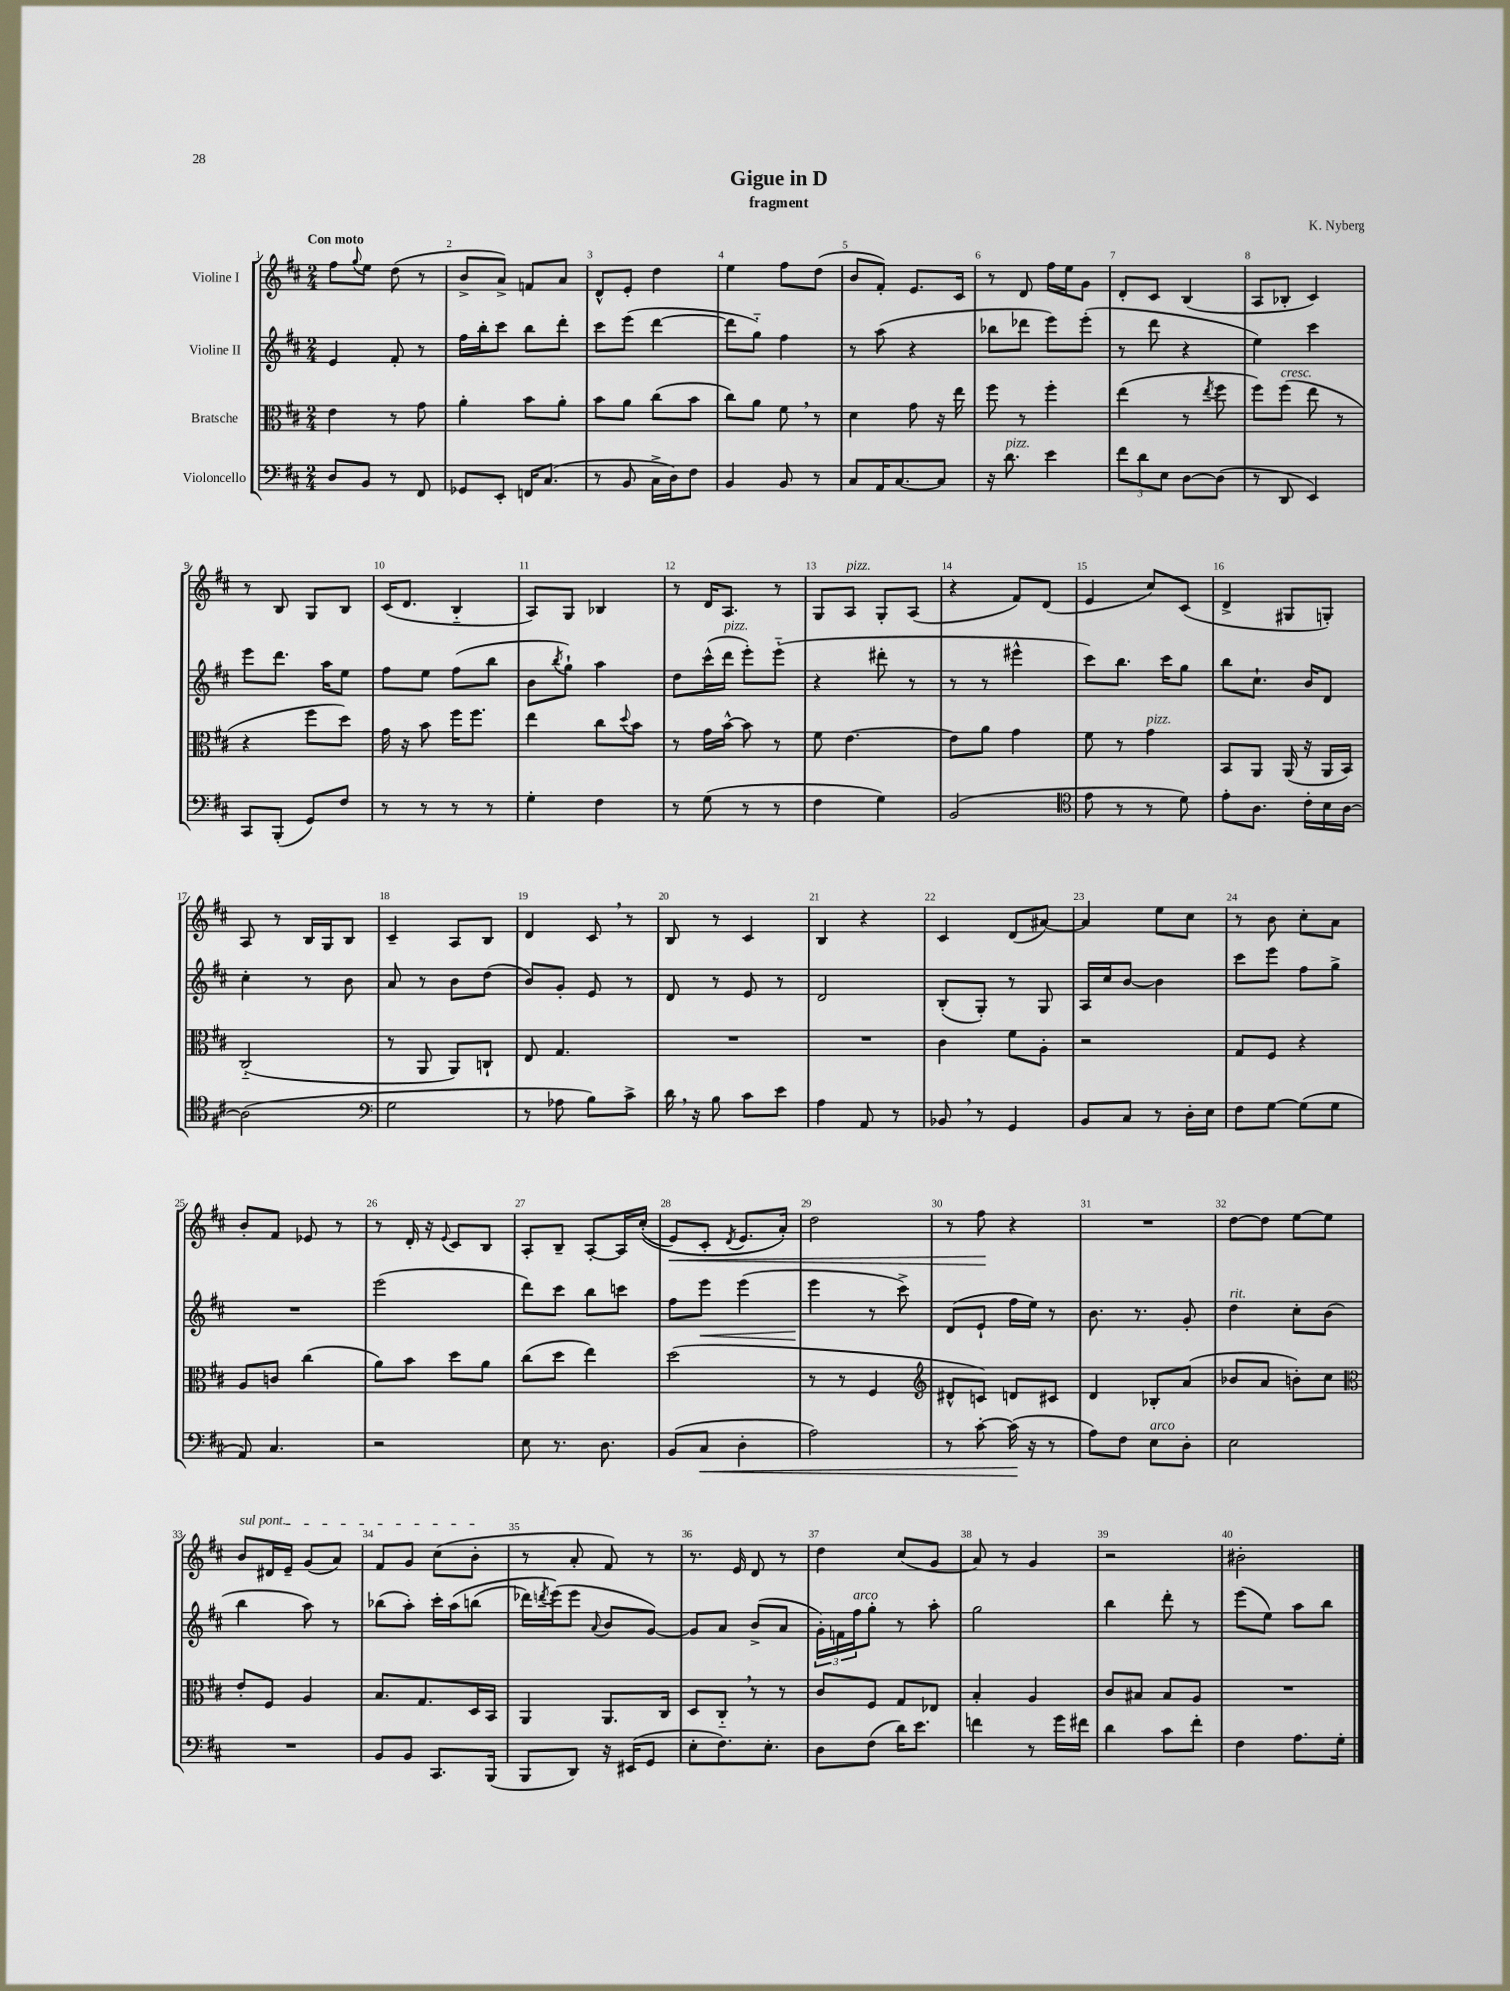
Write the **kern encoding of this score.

**kern	**kern	**kern	**kern
*staff4	*staff3	*staff2	*staff1
*clefF4	*clefC3	*clefG2	*clefG2
*k[f#c#]	*k[f#c#]	*k[f#c#]	*k[f#c#]
*M2/4	*M2/4	*M2/4	*M2/4
8D	4e	4e	8ff#
.	.	.	8qqgg
8BB	.	.	8ee
8r	8r	8f#'	(8dd
8FF#	8g	8r	8r
=	=	=	=
8GG-	4a'	16ff#	8b^
.	.	16bb'	.
8EE'	.	8ccc#	8a^)
16FF	8b	8bb	8f
(8.C#	.	.	.
.	8a'	8ddd'	8a
=	=	=	=
8r	8b	8ccc#	8d^^
8BB	8a	(8eee	8e'
16C#^	(8cc#	[4ddd	4dd
16D)	.	.	.
8F#	8b	.	.
=	=	=	=
4BB	8cc#)	8ddd]	4ee
.	8a	8gg'~)	.
8BB	8f#	4ff#	8ff#
8r	8r	.	(8dd
=	=	=	=
8C#	4d	8r	8b
16AA	.	(8aa	8f#')
[8.C#	.	.	.
.	8g	4r	8.e
8C#]	16r	.	.
.	16ee	.	16c#
=	=	=	=
16r	8ff#	8bb-	8r
8.d	.	.	.
.	8r	8ddd-	8d
4e	4ff#'	8eee)	16ff#
.	.	.	16ee
.	.	(8eee'	8g
=	=	=	=
12f#	(4ee	8r	8d'
12d	.	.	.
.	.	8ddd	8c#
12E	.	.	.
[8D	8r	4r	(4B
.	8qee	.	.
(8D]	8ff#	.	.
=	=	=	=
8r	8ff#)	4ee)	8A
8DD	(8ff#	.	8B-'
4EE)	8ee	4ccc#	4c#)
.	8r	.	.
=	=	=	=
8CC#	4r	8eee	8r
(8BBB'	.	8.ddd	8B
8GG)	8ff#	.	8G
.	.	16aa	.
8F#	8dd)	8ee	8B
=	=	=	=
8r	16g	8ff#	(16c#
.	16r	.	8.d
8r	8b	8ee	.
8r	16ff#	(8ff#	4B'~
.	8.ff#	.	.
8r	.	8bb	.
=	=	=	=
4G'	4ee	8b	8A)
.	.	8qbb	.
.	.	8gg`)	8G
4F#	8cc#	4aa	4B-
.	8qqdd	.	.
.	8b	.	.
=	=	=	=
8r	8r	8dd	8r
(8G	16g	(16ccc#^^	16d
.	[16b^^	16ddd	8.A
8r	8b]	8eee')	.
8r	8r	(8eee'~	8r
=	=	=	=
4F#	8f#	4r	8G
.	[4.e	.	8A
4G)	.	8ddd#'	8G'
.	.	8r	(8A
=	=	=	=
(2BB	8e]	8r	4r
.	8a	8r	.
.	4g	4eee#^^	8f#)
.	.	.	(8d
=	=	=	=
*clefC4	*	*	*
8e	8f#	8ccc#)	4e
8r	8r	8.bb	.
8r	4g	.	8cc#)
.	.	16ccc#	.
8d)	.	8gg	(8c#
=	=	=	=
8e'	8BB	8bb	4d^
8.A	8AA	8.cc#`	.
.	(16AA	.	8G#
16c#'	16r	16b	.
16B	16AA	8d	8G')
[16A	16BB)	.	.
=	=	=	=
(2A]	(2C#'~	4cc#'	8A
.	.	.	8r
.	.	8r	16B
.	.	.	16G
.	.	8b	8B
=	=	=	=
*clefF4	*	*	*
2G	8r	8a	4c#~
.	8AA	8r	.
.	8AA)	8b	8A
.	8C`	(8dd	8B
=	=	=	=
8r	8E	8b)	4d
8A-	4.G	8g'	.
8B)	.	8e	8c#
8c#^	.	8r	8r
=	=	=	=
16d	2r	8d	8B
16r	.	.	.
8B	.	8r	8r
8c#	.	8e	4c#
8e	.	8r	.
=	=	=	=
4A	2r	2d	4B
8AA	.	.	4r
8r	.	.	.
=	=	=	=
8BB-	4c#	(8B'	4c#
8r	.	8G')	.
4GG	8f#	8r	(8d
.	8A'	8G	[8a#)
=	=	=	=
8BB	2r	16A	4a#]
.	.	16cc#	.
8C#	.	[8b	.
8r	.	4b]	8ee
16D'	.	.	8cc#
16E	.	.	.
=	=	=	=
8F#	8G	8ccc#	8r
[8G	8F#	8eee	8b
(8G]	4r	8ff#	8cc#'
8G	.	8gg^	8a
=	=	=	=
8AA)	8A	2r	8b'
4.C#	8c	.	8f#
.	(4cc#	.	8e-
.	.	.	8r
=	=	=	=
2r	8a)	(2eee	8r
.	8b	.	16d'
.	.	.	16r
.	.	.	8qqe
.	8dd	.	8c#
.	8a	.	8B
=	=	=	=
8E	(8cc#	8ddd)	8A'
8.r	8dd	8ccc#	8B~
.	4ee)	8bb	[8A'
8.D	.	.	.
.	.	8ccc	16A]
.	.	.	&((16cc#'
=	=	=	=
(8BB	(2dd	8ff#	8e)
8C#	.	8eee	8c#'
.	.	.	8qd
4D'	.	(4eee	8.e
.	.	.	16a'&)
=	=	=	=
2A)	8r	4eee	2dd
.	8r	.	.
.	4F#	8r	.
.	.	8ccc#^)	.
=	=	=	=
*	*clefG2	*	*
8r	8d#^^	(8d	8r
[8c#'	8c)	8e`	8ff#
(16c#]	8d	16ff#	4r
16r	.	16ee)	.
8r	8c#	8r	.
=	=	=	=
8A)	4d	8.b	2r
8F#	.	.	.
.	.	8.r	.
8E	8B-'	.	.
8D'	(8a	8g'	.
=	=	=	=
2E	8b-	4dd	[8dd
.	8a	.	8dd]
.	8b')	8cc#'	[8ee
.	8cc#	(8b	8ee]
=	=	=	=
*	*clefC3	*	*
2r	8e'	4bb	8b
.	8F#	.	16d#
.	.	.	16e~
.	4A	8aa)	(8g
.	.	8r	8a)
=	=	=	=
8BB	8.B	(8bb-	8f#
8BB	.	8aa')	8g
.	8.G	.	.
8.CC#	.	16ccc#'	(8cc#
.	.	&(16aa	.
.	16D	(8bb	8b'
(16BBB	16BB	.	.
=	=	=	=
8BBB	4AA	16ddd-)	8r
.	.	8qddd	.
.	.	(16eee&)	.
8DD)	.	8eee	8a'
.	.	8qqa	.
16r	8.AA	8b	8f#)
(16EE#	.	.	.
8GG	.	[8g)	8r
.	16C#	.	.
=	=	=	=
8E'	8D	8g]	8.r
8.F#)	8C#'~	8a	.
.	.	.	16e
.	8r	(8b^	8d
8.E'	.	.	.
.	8r	8a	8r
=	=	=	=
8D	8c#	24g')	4dd
.	.	24f	.
.	.	24ff#	.
(8F#	8F#	8gg'	.
16d)	8G	8r	(8cc#
8.e	.	.	.
.	8E-	8aa'	8g
=	=	=	=
4f	4B'	2gg	8a)
.	.	.	8r
8r	4A	.	4g
16g	.	.	.
16f#	.	.	.
=	=	=	=
4d	8c#	4bb	2r
.	8B#	.	.
8c#	8B#	8ddd'	.
8f#'	8A	8r	.
=	=	=	=
4F#	2r	(8eee	2b#'
.	.	8ee)	.
8.A	.	8aa	.
.	.	8bb	.
16G'	.	.	.
==	==	==	==
*-	*-	*-	*-
